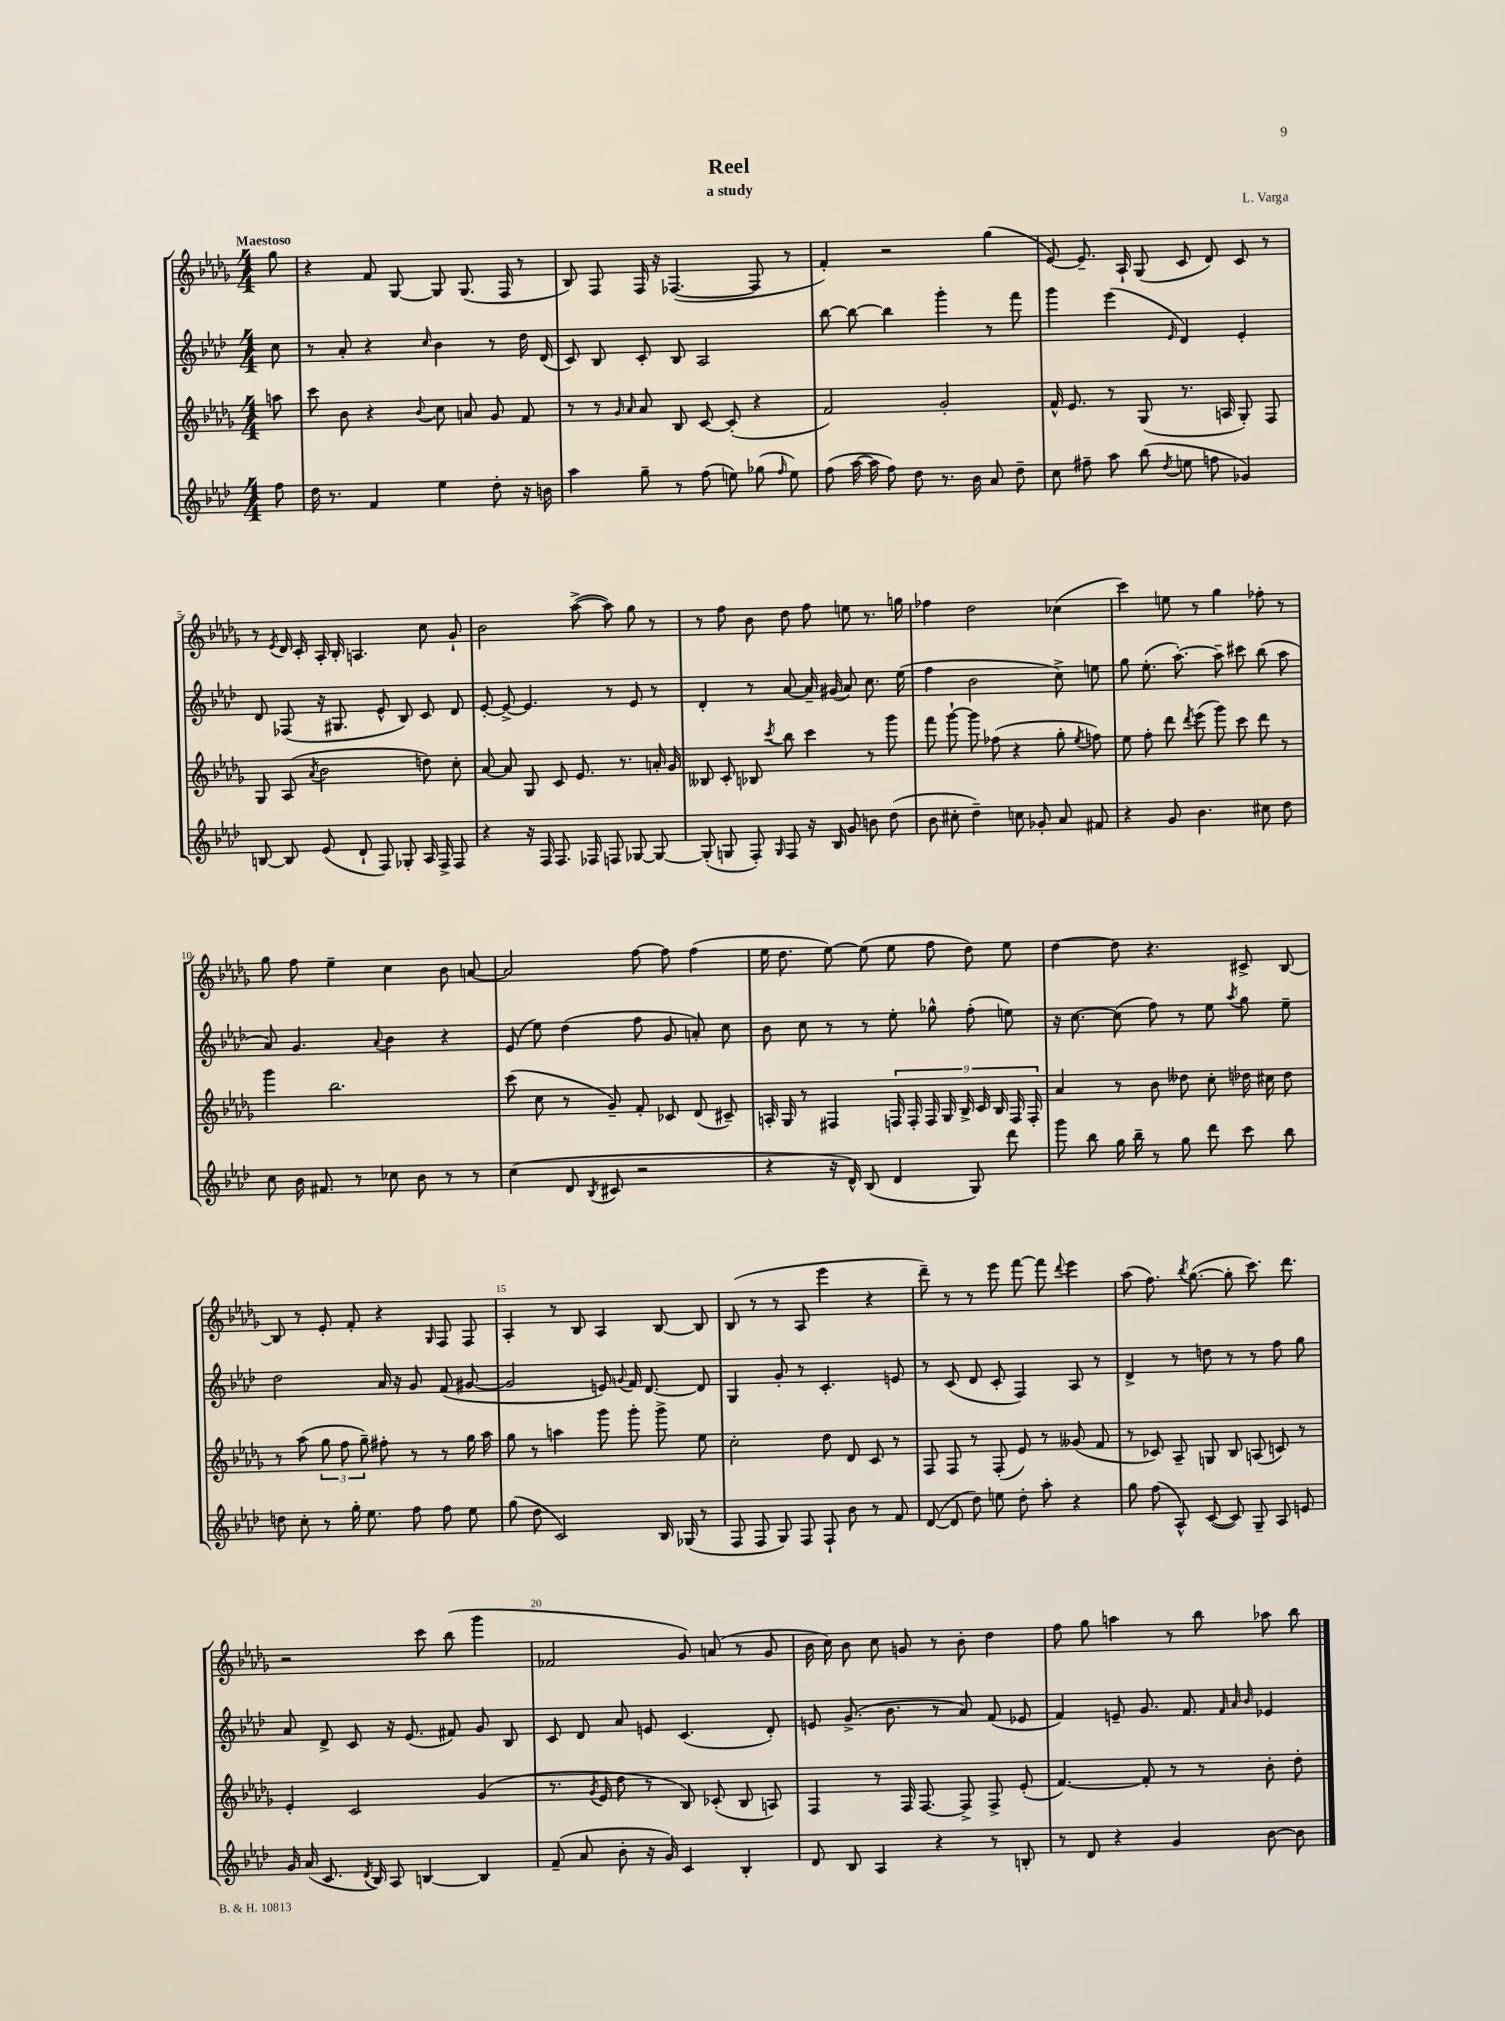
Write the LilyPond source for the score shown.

\header { title = "Reel" composer = "L. Varga" subtitle = "a study" }
<<
\new StaffGroup <<
\new Staff = "s0" {
    \clef treble \key des \major \numericTimeSignature \time 4/4 \partial 8 \tempo "Maestoso"
    \autoBeamOff ges''8 |
    r4 f'8 ges8~ ges8 ges8.( f16 r8 |
    bes8) f8 f16 r16 fes4.~( fes8 r8 |
    f'4-.) r2 ges''4( |
    ees'8~) ees'8.-- aes16-! ges8( c'8 des'8) c'8 r8 |
    r8 \acciaccatura { ees'8 } des'16 c'16-. aes16-. bes16-. a4. c''8 ges'8-! |
    bes'2 aes''8~->( aes''8) ges''8 r8 |
    r8 f''8 bes'8 des''8 f''8 e''8 r8. g''16 |
    fes''4 des''2 ces''4( |
    c'''4) e''8 r8 ges''4 fes''8-. r8 |
    ges''8 f''8 ees''4-- c''4 bes'8 a'8~ |
    a'2 f''8~ f''8 f''4( |
    ees''16 des''8. ees''8~) ees''8( ees''8 f''8 des''8) ees''8 |
    des''4~ des''8 r4. cis'8-> bes8~ |
    bes8 r8 ees'8-. f'8-. r4 \grace { ges16 } f8 f8 |
    aes4-. r8 bes8 aes4 bes8~ bes8 |
    bes8( r8 r8 aes8 ees'''4 r4 |
    des'''8--) r8 r8 ees'''8 f'''8~ f'''8 \appoggiatura { des'''8 } ees'''4 |
    aes''8( f''8.) \acciaccatura { bes''8 } ges''8.~( ges''8-. c'''8.) des'''8. |
    r2 c'''8 bes''8( ges'''4 |
    fes'2 ges'8) a'8( r8 ges'8 |
    bes'16 c''16) bes'8 c''8 g'8 r8 bes'8-. des''4 |
    f''8 ges''8 a''4 r8 bes''8 aes''8 bes''8 \bar "|." |
}
\new Staff = "s1" {
    \clef treble \key aes \major \numericTimeSignature \time 4/4 \partial 8
    \autoBeamOff c''8 |
    r8 aes'8-. r4 \grace { c''16 } bes'4 r8 des''16 des'16( |
    c'8) bes8 c'8-. bes8 aes2 |
    bes''8~ bes''8~ bes''4 g'''4-. r8 f'''8 |
    g'''4 ees'''4( \grace { ees'16 } des'4) ees'4-. |
    des'8 fes8( r16 gis8. ees'8-^ bes8) c'8 des'8 |
    ees'8~-. ees'8~-> ees'4. r8 ees'8 r8 |
    des'4-. r8 aes'8~ aes'16-- gis'16( aes'8) c''8. ees''16( |
    f''4 bes'2 c''8->) e''8 |
    g''8 ees''8.-.( aes''8.~-.) aes''8-- cis'''8 bes''8( aes''8 |
    aes'8) g'4. \appoggiatura { aes'8 } bes'4 r4 |
    ees'8( ees''8) des''4( f''8 g'8 a'8-.) c''8 |
    bes'8 c''8 r8 r8 ees''8-. ges''8-^ f''8-.( e''8) |
    r16 c''8.~ c''8( f''8) r8 ees''8 \acciaccatura { aes''8 } g''8 ees''8-- |
    des''2 aes'16 r16 g'8 f'8( gis'8~ |
    gis'2 e'8) \appoggiatura { g'8 } f'16 des'8.~ des'8 |
    g4 g'8-. r8 c'4.-. e'8 |
    r8 c'8( des'8 c'8-. f4) aes8 r8 |
    des'4-> r8 d''8 r8 r8 f''8 g''8 |
    aes'8 des'8-> c'8 r16 ees'8.( fis'8) g'8 bes8 |
    c'8 des'8 aes'8 e'8 c'4.( des'8-.) |
    e'8 g'8.->( bes'8. r8 aes'8) f'8( ees'8 |
    f'4) e'8-- g'8. f'8. \grace { f'32 aes'32 bes'32 } ees'4 \bar "|." |
}
\new Staff = "s2" {
    \clef treble \key des \major \numericTimeSignature \time 4/4 \partial 8
    \autoBeamOff a''8 |
    c'''8 bes'8 r4 \appoggiatura { bes'8 } c''8 a'8 ges'8 f'8 |
    r8 r8 \grace { ges'16 aes'16 } aes'8 bes8 c'8~ c'8-.( r4 |
    f'2) ges'2-. |
    f'16-^ ees'8. r8 ges8( r8. a16 ges8-.) f8 |
    ges8 aes8( \acciaccatura { aes'8 } bes'2 d''8) c''8-. |
    aes'8~ aes'8 ges8 c'8 ees'8. r8. a'16-. ges'16 |
    beses8 c'8-. bes8 \acciaccatura { c'''8 } bes''8 c'''4 r8 ges'''8 |
    f'''8 ges'''8~-! ges'''8 fes''8( r4 ges''8-. \acciaccatura { ees''8 } f''8) |
    ees''8 f''8-. des'''8 \acciaccatura { des'''8 } ees'''8( ges'''8) c'''8 des'''8 r8 |
    ges'''4 bes''2. |
    c'''8( c''8 r8 ges'8--) f'8-. ces'8 des'8( cis'8--) |
    a16-. ges16 r8 fis4 \tuplet 9/8 { f16 f16-. f16 ges16 bes16-> c'16 bes16 f16 f16-. } |
    aes'4 r8 bes'8 deses''8 c''8-. des''16 cis''16 des''8 |
    r8 aes''8( \tuplet 3/2 { ges''8 f''8 ges''8--) } fis''8-. r8 r8 ges''16 aes''16 |
    ges''8 r8 a''4 ges'''8 ges'''8-. ges'''8-> ees''8 |
    c''2-. des''8 des'8 c'8 r8 |
    f8 f8 r8 f8-.( ees'8) r8 geses'8( f'8 |
    r8 ces'8) aes8-- g8 bes8 a8( c'8) r8 |
    ees'4-. c'2 ges'4( |
    r8. \acciaccatura { ges'8 } ees'16 des''8 r8 bes8) ces'8-.( bes8 a8) |
    f4 r8 f16 f8.~ f8-> f8-> ees'8-.( |
    f'4.~) f'8-. r8 r8 bes'8-. des''8-. \bar "|." |
}
\new Staff = "s3" {
    \clef treble \key aes \major \numericTimeSignature \time 4/4 \partial 8
    \autoBeamOff f''8 |
    des''16 r8. f'4 ees''4 des''8-. r16 b'16 |
    aes''4 g''8-- r8 f''8( e''8) ges''8( \grace { f''16 } e''8) |
    f''8( aes''16~ aes''16 f''8) des''8 r8. bes'16 aes'8 des''8-- |
    c''8 fis''8-- aes''8 bes''8( \acciaccatura { des''8 } e''8 f''8 ges'4) |
    b8~ b8 ees'8( des'8-! f8) ges8-. aes16 f16-> f8 |
    r4 r16 f16 f8. fes16 f8 ges8~ ges8~ |
    ges8-.( g8 f8-.) \grace { g16 } f8 r16 bes16 g'8 b'8 des''8( |
    bes'8 cis''8-. des''4--) c''8 ges'8-. aes'8 fis'8 |
    r4 g'8 bes'4. cis''8 des''8 |
    c''8 bes'16 fis'8. r8 ces''8 bes'8 r8 r8 |
    c''4( des'8 \acciaccatura { bes8 } cis'8 r2 |
    r4 r16 des'16-^) bes8( des'4 g8) des'''8 |
    g'''8 bes''8 g''16 bes''16-- r8 g''8 des'''8 c'''8 bes''8 |
    d''8 c''8-. r8 g''16-. ees''8. f''8 f''8 ees''8 |
    g''8( des''8 c'2) bes16 ges16( r8 |
    f8 f8 g8) f8 f8-! bes'8 r8 f'8 |
    des'8~( des'8 des''8) e''8 des''8-. aes''8-. r4 |
    g''8 f''8( aes8-^) c'8~( c'8) g8-- aes8 e'8 |
    g'16 aes'16( c'8. \acciaccatura { des'8 } bes16) aes8 b4~ b4 |
    f'8--( aes'8 bes'8-. r16 g'16) c'4 bes4-. |
    des'8 bes8 aes4 r4 r8 b8-. |
    r8 des'8 r4 g'4 bes'8~ bes'8 \bar "|." |
}
>>
>>
\layout { \context { \Score \override BarNumber.break-visibility = ##(#f #t #t) barNumberVisibility = #(every-nth-bar-number-visible 5) } }
